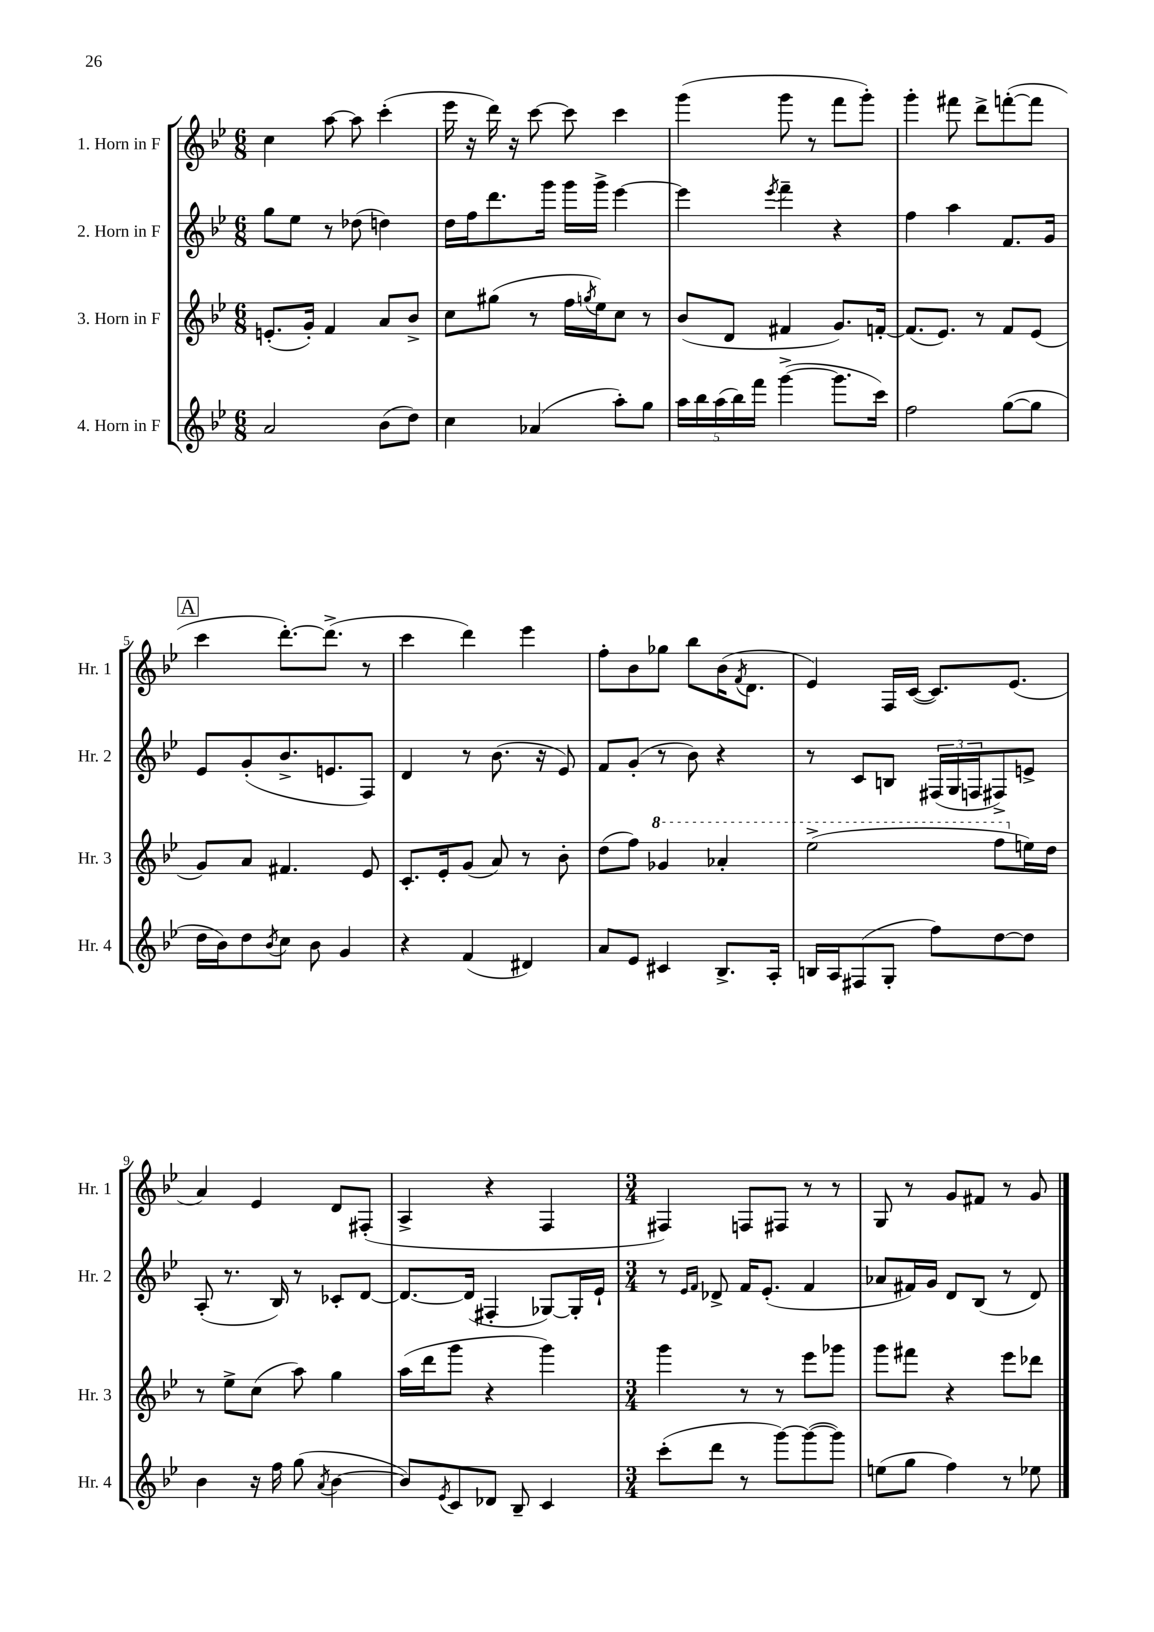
<<
\new StaffGroup <<
\new Staff = "s0" \with { instrumentName = "1. Horn in F" shortInstrumentName = "Hr. 1" } {
    \clef treble \key bes \major \numericTimeSignature \time 6/8
    c''4 a''8~ a''8 c'''4-.( |
    ees'''16 r16 d'''16) r16 c'''8~ c'''8 c'''4 |
    g'''4( g'''8 r8 f'''8 g'''8-.) |
    g'''4-. fis'''8 d'''8-> f'''8~-.( f'''8 |
    \mark \markup { \box "A" } c'''4 d'''8.~-.) d'''8.->( r8 |
    c'''4 d'''4) ees'''4 |
    f''8-. bes'8 ges''8 bes''8 bes'16( \acciaccatura { f'8 } d'8. |
    ees'4) f16 c'16~( c'8.) ees'8.( |
    a'4) ees'4 d'8 fis8-.( |
    a4-> r4 f4 |
    \numericTimeSignature \time 3/4 fis4) f8 fis8 r8 r8 |
    g8 r8 g'8 fis'8 r8 g'8 \bar "|." |
}
\new Staff = "s1" \with { instrumentName = "2. Horn in F" shortInstrumentName = "Hr. 2" } {
    \clef treble \key bes \major \numericTimeSignature \time 6/8
    g''8 ees''8 r8 des''8( d''4) |
    d''16 f''16 d'''8. g'''16 g'''16 g'''16-> ees'''4~ |
    ees'''4 \acciaccatura { ees'''8 } f'''4-- r4 |
    f''4 a''4 f'8. g'16 |
    \mark \markup { \box "A" } ees'8 g'8-.( bes'8.-> e'8. f8) |
    d'4 r8 bes'8.( r16 ees'8) |
    f'8 g'8-.( r8 bes'8) r4 |
    r8 c'8 b8 \tuplet 3/2 { fis16( g16 f16 } fis8->) e'8-> |
    a8-.( r8. bes16) r8 ces'8-. d'8~ |
    d'8.~ d'16( fis4-. ges8~) ges16-. ees'16-! |
    \numericTimeSignature \time 3/4 r8 \grace { ees'16 f'16 } des'8-> f'16 ees'8.-.( f'4 |
    aes'8 fis'16) g'16 d'8 bes8( r8 d'8) \bar "|." |
}
\new Staff = "s2" \with { instrumentName = "3. Horn in F" shortInstrumentName = "Hr. 3" } {
    \clef treble \key bes \major \numericTimeSignature \time 6/8
    e'8.-.( g'16-.) f'4 a'8 bes'8-> |
    c''8 gis''8( r8 f''16 \acciaccatura { g''8 } ees''16) c''8 r8 |
    bes'8( d'8 fis'4 g'8.) f'16~-. |
    f'8.( ees'8.) r8 f'8 ees'8( |
    \mark \markup { \box "A" } g'8) a'8 fis'4. ees'8 |
    c'8.-. ees'16-. g'8( a'8) r8 bes'8-. |
    d''8( f''8) \ottava #1 ges''4 aes''4-. |
    ees'''2->( f'''8 \ottava #0 e''16) d''16 |
    r8 ees''8-> c''8( a''8) g''4 |
    a''16( d'''16 g'''8 r4 g'''4) |
    \numericTimeSignature \time 3/4 g'''4 r8 r8 ees'''8 ges'''8 |
    g'''8 fis'''8 r4 ees'''8 des'''8 \bar "|." |
}
\new Staff = "s3" \with { instrumentName = "4. Horn in F" shortInstrumentName = "Hr. 4" } {
    \clef treble \key bes \major \numericTimeSignature \time 6/8
    a'2 bes'8( d''8) |
    c''4 aes'4( a''8-.) g''8 |
    \tuplet 5/4 { a''16 bes''16 a''16( bes''16) f'''16 } g'''4~->( g'''8. c'''16) |
    f''2 g''8~( g''8 |
    \mark \markup { \box "A" } d''16 bes'16) d''8 \acciaccatura { bes'8 } c''8 bes'8 g'4 |
    r4 f'4( dis'4) |
    a'8 ees'8 cis'4 bes8.-> a16-. |
    b16 a16 fis8( g8-. f''8) d''8~ d''8 |
    bes'4 r16 f''16 g''8( \acciaccatura { a'8 } bes'4~ |
    bes'8) \acciaccatura { ees'8 } c'8 des'8 bes8-- c'4 |
    \numericTimeSignature \time 3/4 c'''8-.( d'''8 r8 g'''8~) g'''8~( g'''8) |
    e''8( g''8 f''4) r8 ees''8 \bar "|." |
}
>>
>>
